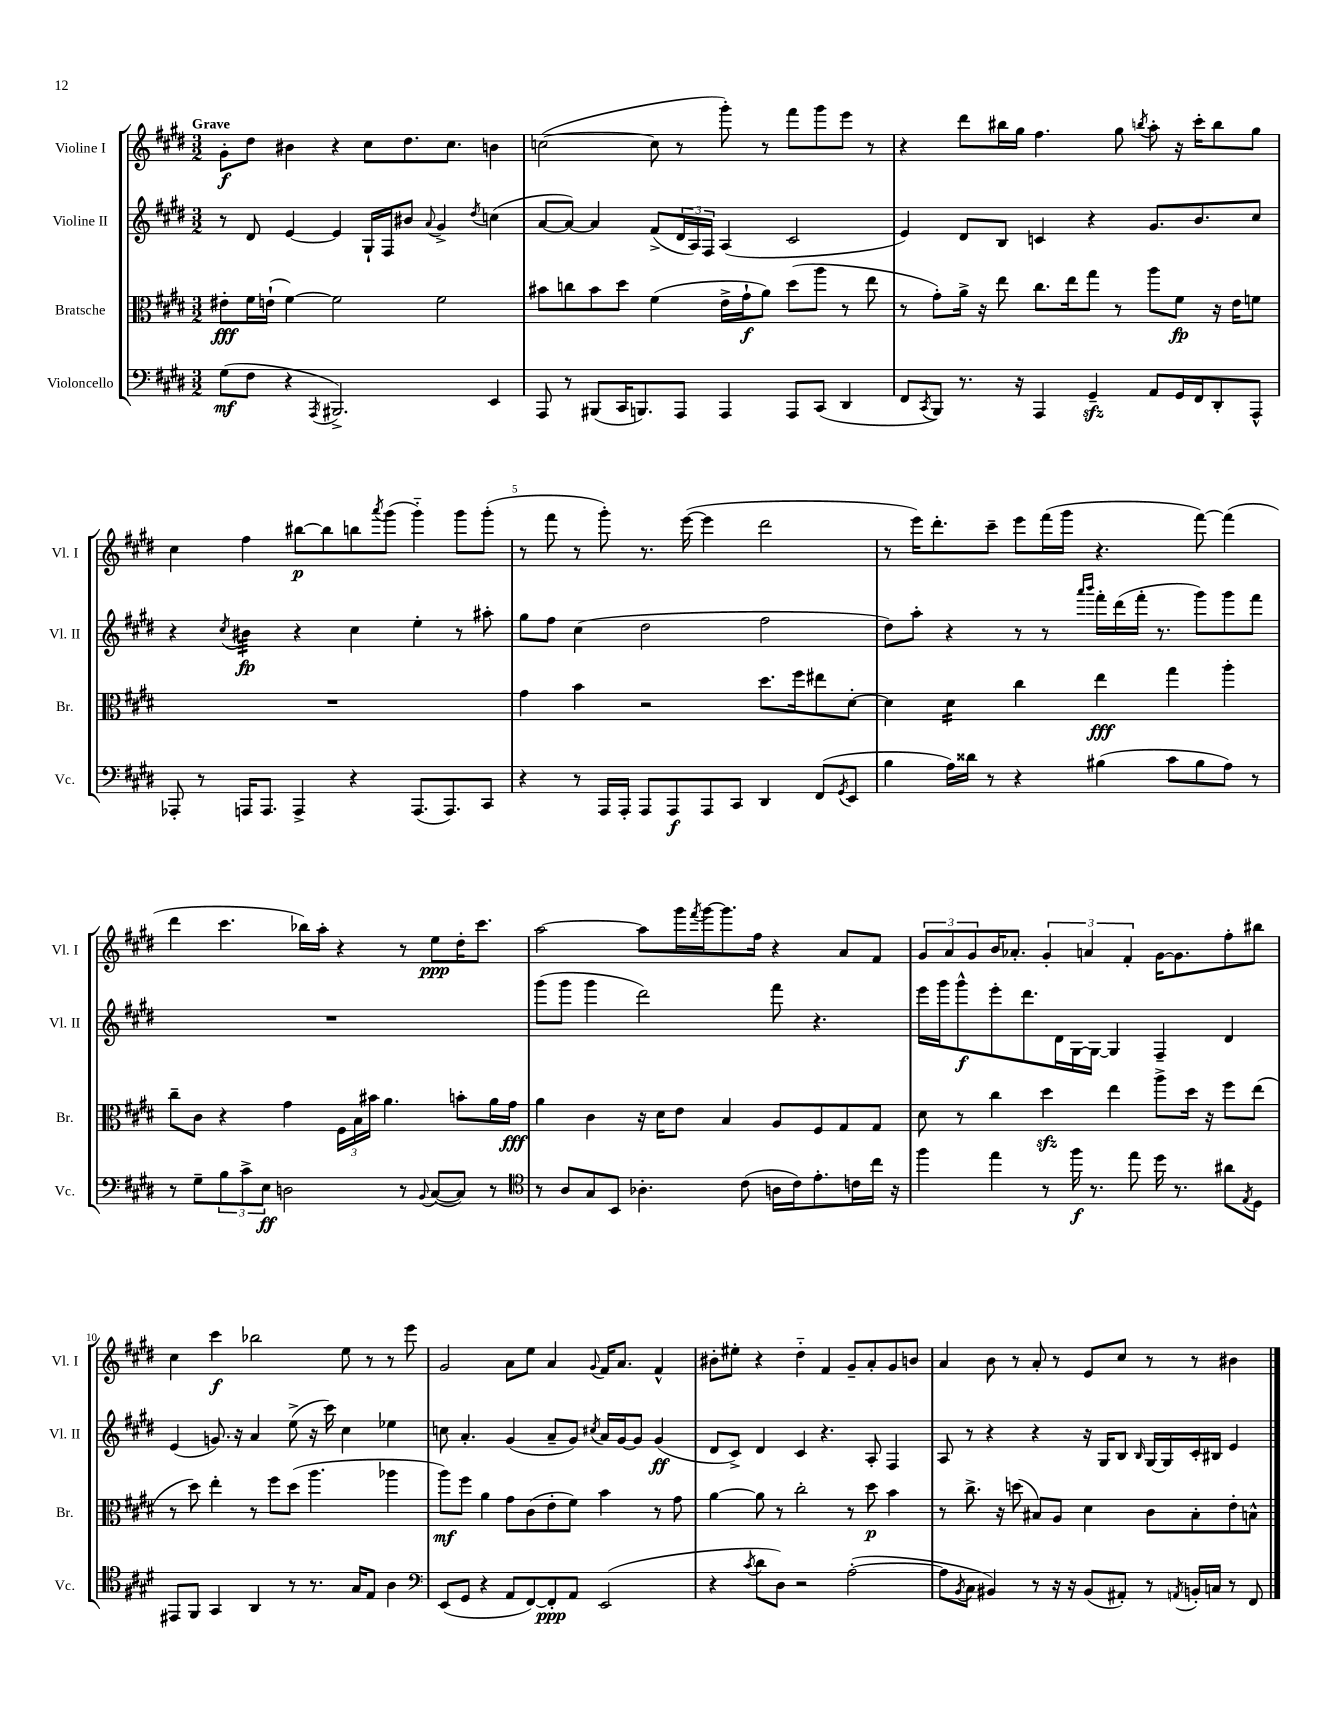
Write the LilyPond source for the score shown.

<<
\new StaffGroup <<
\new Staff = "s0" \with { instrumentName = "Violine I" shortInstrumentName = "Vl. I" } {
    \clef treble \key e \major \numericTimeSignature \time 3/2 \tempo "Grave"
    gis'8-.\f dis''8 bis'4 r4 cis''8 dis''8. cis''8. b'4 |
    c''2~( c''8 r8 gis'''8-.) r8 fis'''8 gis'''8 e'''8 r8 |
    r4 dis'''8 bis''16 gis''16 fis''4. gis''8 \acciaccatura { b''8 } a''8-. r16 cis'''16-. b''8 gis''8 |
    cis''4 fis''4 bis''8~\p bis''8 b''8 \acciaccatura { a'''8 } gis'''8( gis'''4-_) gis'''8 gis'''8-.( |
    r8 fis'''8 r8 gis'''8-.) r8. e'''16~( e'''4 dis'''2 |
    r8 e'''16) dis'''8.-. cis'''8-- e'''8 fis'''16( gis'''16 r4. fis'''8~) fis'''4( |
    dis'''4 cis'''4. bes''16) a''16-. r4 r8 e''8\ppp dis''16-. cis'''8. |
    a''2~ a''8 gis'''16 \acciaccatura { fis'''8 } gis'''16~ gis'''8. fis''16 r4 a'8 fis'8 |
    \tuplet 3/2 { gis'8 a'8 gis'8 } b'16 aes'8.-. \tuplet 3/2 { gis'4-. a'4 fis'4-. } gis'16~ gis'8. fis''8-. bis''8 |
    cis''4 cis'''4\f bes''2 e''8 r8 r8 e'''8 |
    gis'2 a'8 e''8 a'4 \appoggiatura { gis'8 } fis'16 a'8. fis'4-^ |
    bis'8-. eis''8-. r4 dis''4-_ fis'4 gis'8-- a'8-. gis'8 b'8 |
    a'4 b'8 r8 a'8-. r8 e'8 cis''8 r8 r8 bis'4 \bar "|." |
}
\new Staff = "s1" \with { instrumentName = "Violine II" shortInstrumentName = "Vl. II" } {
    \clef treble \key e \major \numericTimeSignature \time 3/2
    r8 dis'8 e'4~ e'4 gis16-! fis16 bis'8 \appoggiatura { a'8 } gis'4-> \acciaccatura { dis''8 } c''4( |
    a'8~ a'8~) a'4 fis'8->( \tuplet 3/2 { dis'16 a16) fis16 } a4( cis'2 |
    e'4) dis'8 b8 c'4 r4 gis'8. b'8. cis''8 |
    r4 \acciaccatura { cis''8 } bis'4:32\fp r4 cis''4 e''4-. r8 ais''8-. |
    gis''8 fis''8 cis''4( dis''2 fis''2 |
    dis''8) a''8-. r4 r8 r8 \grace { a'''16 b'''16 } fis'''16-. dis'''16( fis'''16-. r8. gis'''8) gis'''8 fis'''8 |
    R1. |
    gis'''8( gis'''8 gis'''4 dis'''2) fis'''8 r4. |
    e'''16 gis'''16 gis'''8-^\f e'''8-. dis'''8. dis'16 gis16~ gis16~ gis4 fis4-- dis'4 |
    e'4( g'8.) r16 a'4 e''8->( r16 cis'''16) cis''4 ees''4 |
    c''8 a'4.-. gis'4( a'8-- gis'8) \acciaccatura { cis''8 } a'16 gis'16~ gis'8 gis'4\ff( |
    dis'8 cis'8->) dis'4 cis'4 r4. a8-. fis4 |
    a8 r8 r4 r4 r16 gis16 b8 \grace { b16 } gis16~ gis16 cis'16-. bis16 e'4 \bar "|." |
}
\new Staff = "s2" \with { instrumentName = "Bratsche" shortInstrumentName = "Br." } {
    \clef alto \key e \major \numericTimeSignature \time 3/2
    eis'8-.\fff fis'16 e'16-!( fis'4~) fis'2 fis'2 |
    bis'8 c''8 bis'8 dis''8 fis'4( e'16-> gis'16-!\f a'8) dis''8( a''8 r8 e''8 |
    r8 gis'8-.) a'16-> r16 e''8 cis''8. e''16 gis''8 r8 a''8 fis'8\fp r16 e'16 f'8 |
    R1. |
    gis'4 b'4 r2 dis''8. fis''16 eis''8 dis'8~-. |
    dis'4 dis'4:16 cis''4 e''4\fff gis''4 a''4-. |
    cis''8-- cis'8 r4 gis'4 \tuplet 3/2 { fis16 b16 bis'16 } a'4. b'8-. a'16 gis'16\fff |
    a'4 cis'4 r16 dis'16 e'8 b4 a8 fis8 gis8 gis8 |
    dis'8 r8 cis''4 dis''4\sfz e''4 a''8-> dis''16 r16 fis''8 e''8( |
    r8 dis''8) e''4-. r8 fis''8 dis''8( a''4. aes''4 |
    a''8\mf) fis''8 a'4 gis'8 cis'8( e'8-. fis'8) b'4 r8 gis'8 |
    a'4~ a'8 r8 cis''2-. r8 dis''8\p b'4 |
    r8 cis''8.-> r16 d''8( bis8) a8 dis'4 cis'8 bis8-. e'8-. b8-^ \bar "|." |
}
\new Staff = "s3" \with { instrumentName = "Violoncello" shortInstrumentName = "Vc." } {
    \clef bass \key e \major \numericTimeSignature \time 3/2
    gis8\mf( fis8 r4 \acciaccatura { a,,8 } bis,,2.->) e,4 |
    a,,8 r8 bis,,8( cis,16 b,,8.) a,,8 a,,4 a,,8 cis,8( dis,4 |
    fis,8 \acciaccatura { cis,8 } b,,8) r8. r16 a,,4 gis,4--\sfz a,8 gis,16 fis,16 dis,8-. a,,8-^ |
    aes,,8-. r8 a,,16 a,,8. a,,4-> r4 a,,8.( a,,8.) cis,8 |
    r4 r8 a,,16 a,,16-. a,,8 a,,8\f a,,8 cis,8 dis,4 fis,8( \acciaccatura { gis,8 } e,8 |
    b4 a16) disis'16 r8 r4 bis4( cis'8 bis8 a8) r8 |
    r8 gis8-- \tuplet 3/2 { b8 cis'8-> e8\ff } d2 r8 \appoggiatura { b,8 } cis8~( cis8) r8 |
    \clef tenor r8 a8 gis8 b,8 aes4.-. cis'8( a16 cis'16) e'8.-. c'16 cis''16 r16 |
    fis''4 e''4 r8 fis''16\f r8. e''8 dis''16 r8. ais'8 \acciaccatura { e8 } dis8 |
    eis,8 fis,8 gis,4 a,4 r8 r8. gis16 e8 a4 |
    \clef bass e,8( gis,8 r4 a,8 fis,8~) fis,8-.\ppp a,8 e,2( |
    r4 \acciaccatura { cis'8 } dis'8 dis8) r2 a2~-.( |
    a8 \acciaccatura { b,8 } cis8 bis,4) r8 r16 r16 bis,8( ais,8-.) r8 \acciaccatura { a,8 } b,16-. c16 r8 fis,8 \bar "|." |
}
>>
>>
\layout { \context { \Score \override BarNumber.break-visibility = ##(#f #t #t) barNumberVisibility = #(every-nth-bar-number-visible 5) } }
